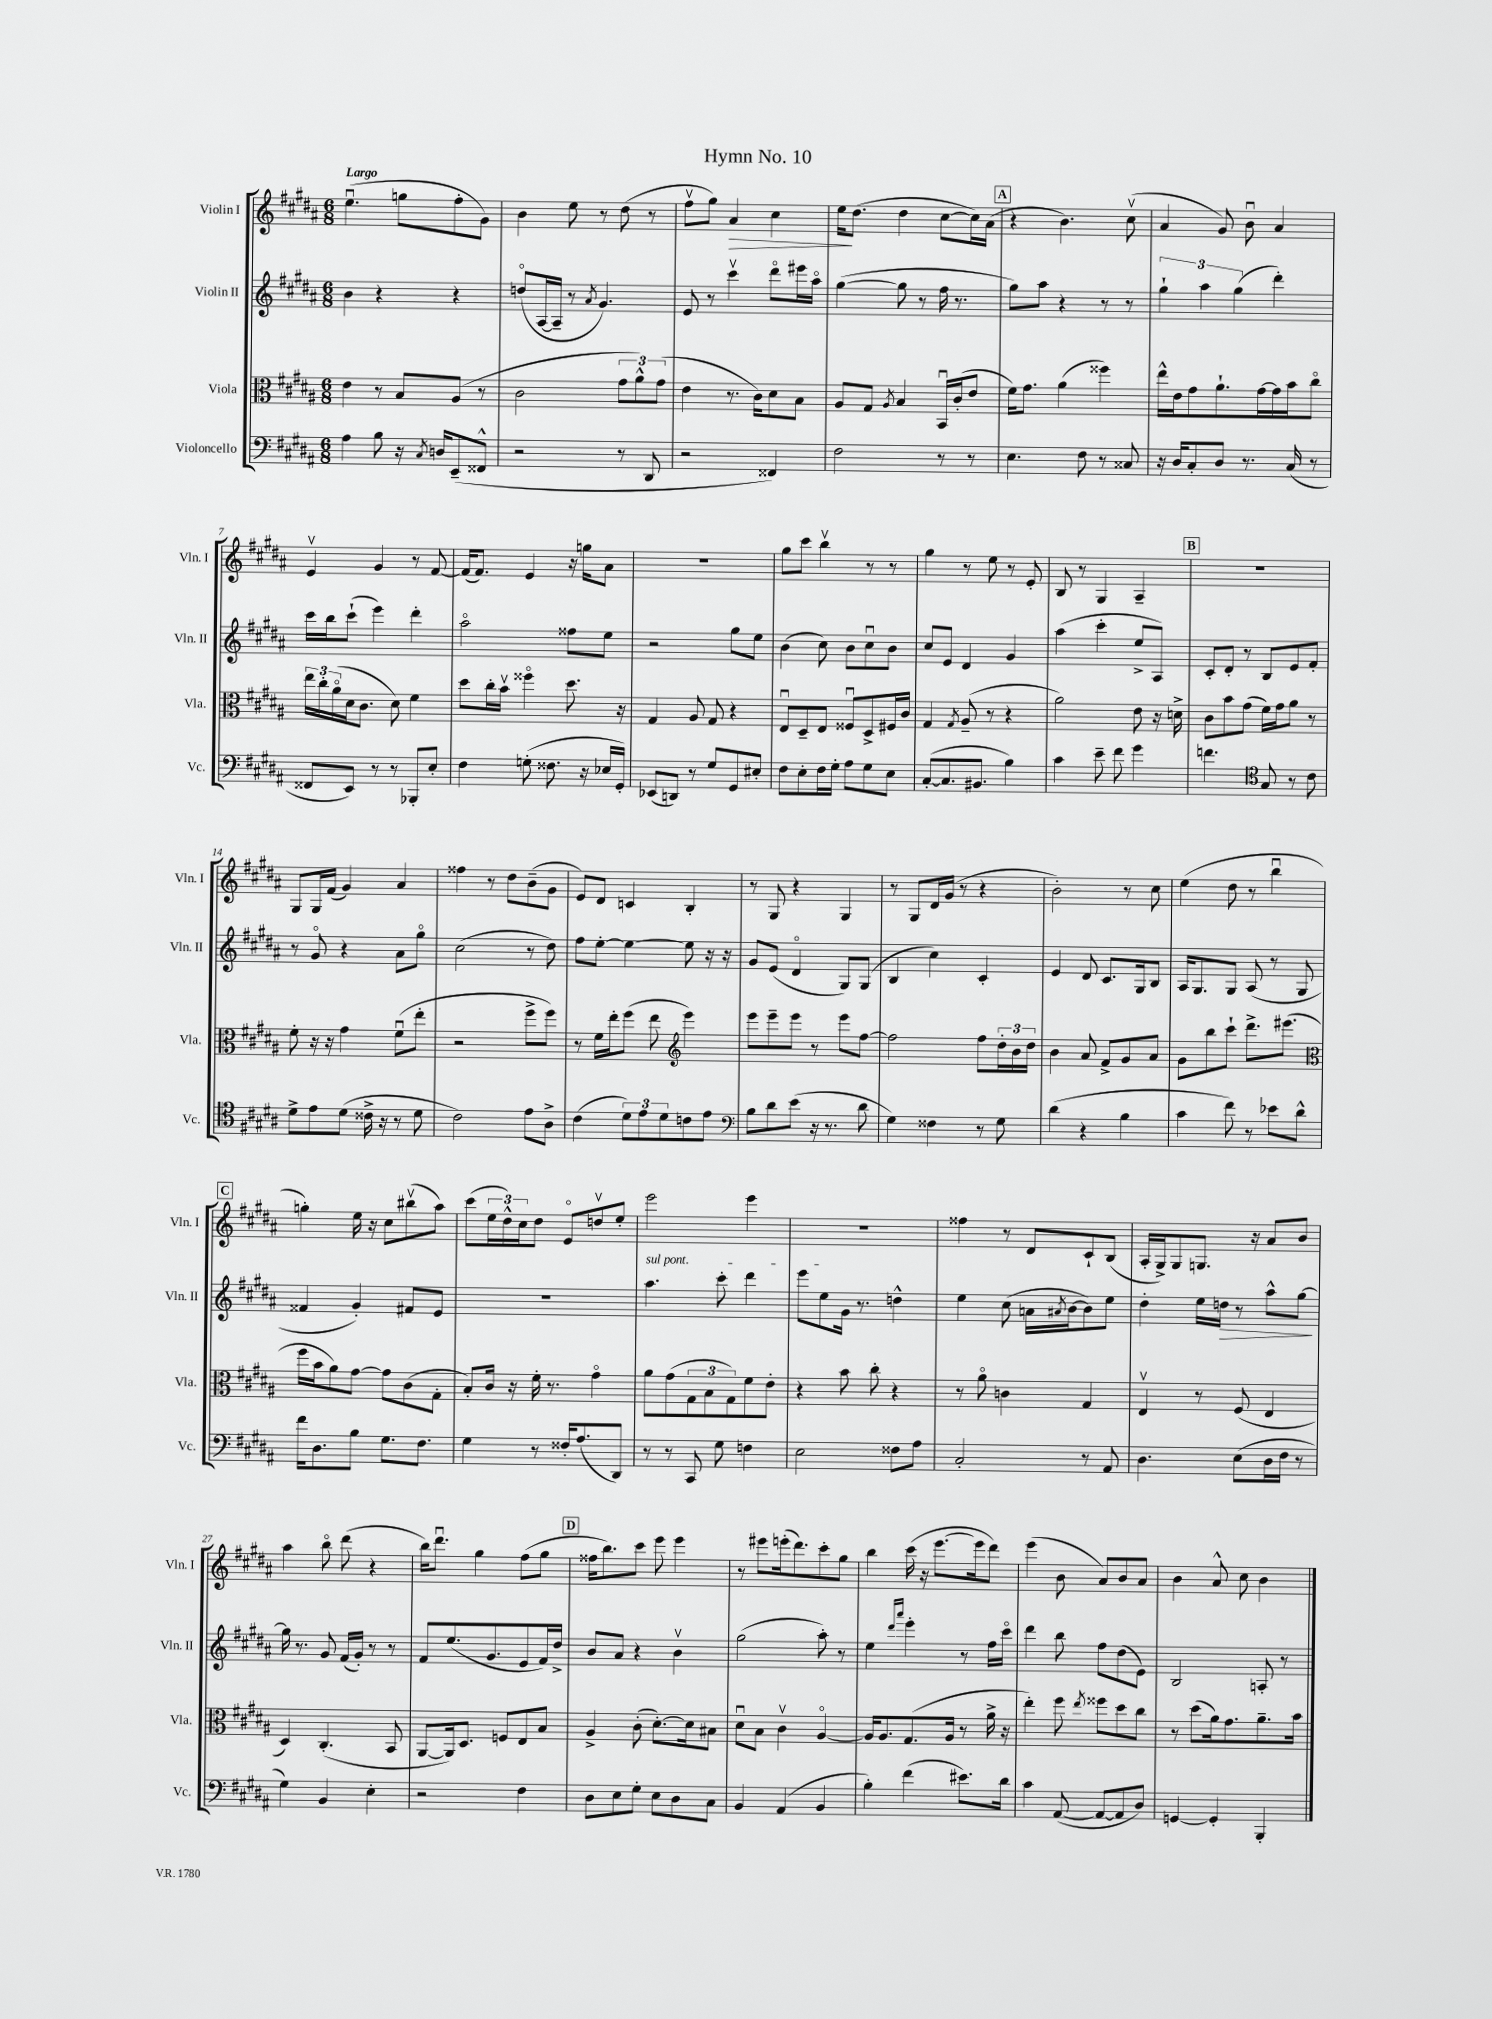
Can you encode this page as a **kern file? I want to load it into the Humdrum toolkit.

**kern	**kern	**kern	**dynam	**kern	**dynam
*part4	*part3	*part2	*part2	*part1	*part1
*staff4	*staff3	*staff2	*staff2	*staff1	*staff1
*I"Violoncello	*I"Viola	*I"Violin II	*	*I"Violin I	*
*I'Vc.	*I'Vla.	*I'Vln. II	*	*I'Vln. I	*
*clefF4	*clefC3	*clefG2	*	*clefG2	*
*k[f#c#g#d#a#]	*k[f#c#g#d#a#]	*k[f#c#g#d#a#]	*	*k[f#c#g#d#a#]	*
*M6/8	*M6/8	*M6/8	*	*M6/8	*
=1	=1	=1	=1	=1	=1
!	!	!	!	!LO:TX:a:B:t=Largo	!
4A#\	4e\	4b\	.	(4.eeu\	.
8B\	8r	4r	.	.	.
16r	8B/L	.	.	8ggn\L	.
8qC#/	.	.	.	.	.
16Dn/KL	.	.	.	.	.
(8EE~/	(8A#/J	4r	.	8ff#'\	.
8FF##X^^/J	8r	.	.	8g#\J)	.
=2	=2	=2	=2	=2	=2
2r	2c#\	(8ddn/L	.	4b\	.
.	.	[16A#/L	.	.	.
.	.	16A#~/JJ]	.	.	.
.	.	8r	.	8ee\	.
.	.	8qa#/	.	.	.
.	.	4.g#/)	.	8r	.
8r	12g#\L	.	.	(8dd#\	.
.	12a#^^\)	.	.	.	.
8DD#/	.	.	.	8r	.
.	(12g#\J	.	.	.	.
=3	=3	=3	=3	=3	=3
2r	4e\	8e/	.	8ff#v\L	.
.	.	8r	.	8gg#\J)	.
!	!	!	!	!	!LO:HP:b
.	8.r	4ccc#v\	.	4a#/	>
.	16c#\KL)	.	.	.	.
4FF##X/)	8d#\	8ddd#\L	.	4cc#\	.
.	8B\J	16eee#X\L	.	.	.
.	.	16aa#\JJ	.	.	.
=4	=4	=4	=4	=4	=4
2F#\	8A#/L	([4gg#\	.	16ee\KL	.
.	.	.	.	(8.dd#\J	]
.	8G#/J	.	.	.	.
.	8qA#/	.	.	.	.
.	4B/	8gg#\]	.	4dd#\	.
.	.	8r	.	.	.
8r	16BBu/LL	16ff#\	.	[8cc#\L	.
.	(16c#'/J	8.r	.	.	.
8r	8e/J	.	.	16cc#\L])	.
.	.	.	.	(16a#\JJ	.
!!LO:REH:place=s1:t=A
=5	=5	=5	=5	=5	=5
4.E\	16f#\KL)	8gg#\L)	.	4r	.
.	8.g#\J	.	.	.	.
.	.	8aa#\J	.	.	.
.	(4a#\	4r	.	4.b\)	.
8F#\	.	.	.	.	.
8r	4ff##X\)	8r	.	.	.
8C##X/	.	8r	.	(8cc#v\	.
=6	=6	=6	=6	=6	=6
16r	16ee^^\LL	6gg#`\	.	4a#/	.
16D#/KL	16e\J	.	.	.	.
8C#'/	8g#\	.	.	.	.
.	.	6aa#\	.	.	.
8D#/J	8.a#`\	.	.	8g#/)	.
.	.	(6gg#\	.	.	.
8.r	.	.	.	8bu\	.
.	[16g#\L	.	.	.	.
.	16g#\]	4ddd#'\)	.	4a#/	.
(16C#/	16b\J	.	.	.	.
8r	8cc#\J	.	.	.	.
!!LO:LB:g=z
=7	=7	=7	=7	=7	=7
8FF##X/L	24ee\LL	16ccc#\LL	.	4ev/	.
.	24cc#'\	.	.	.	.
.	.	16bb\J	.	.	.
.	(24a#\	.	.	.	.
8EE/J)	16d#\J	(8ccc#`\J	.	.	.
.	8.c#\J	.	.	.	.
8r	.	4eee\)	.	4g#/	.
8r	8d#\)	.	.	.	.
8BBB-X'/L	4f#\	4ddd#'\	.	8r	.
8E'/J	.	.	.	[8f#/	.
=8	=8	=8	=8	=8	=8
4F#\	8dd#\L	2aa#\	.	(16f#/KL]	.
.	.	.	.	8.f#/J)	.
.	16cc#'\L	.	.	.	.
.	16bv\JJ	.	.	.	.
(8Gn'\	4ff##X\	.	.	4e/	.
8.F##X\	.	.	.	.	.
.	8.dd#\	8ff##X\L	.	16r	.
16r	.	.	.	16ggn\KL	.
16E-X/LL	.	8ee\J	.	8a#\J	.
16GG#'/JJ)	16r	.	.	.	.
=9	=9	=9	=9	=9	=9
(8EE-X/L	4G#/	2r	.	2.r	.
8DDn/J)	.	.	.	.	.
8r	8A#/	.	.	.	.
8G#/L	8G#/	.	.	.	.
8GG#/	4r	8gg#\L	.	.	.
8E#X'/J	.	8ee\J	.	.	.
=10	=10	=10	=10	=10	=10
8F#\L	8Eu/L	(4b\	.	8gg#\L	.
8E'\	8D#~/	.	.	8ccc#\J	.
16F#\L	8E/J	8cc#\)	.	4bbv\	.
16G#'\JJ	.	.	.	.	.
8A#\L	8F##Xu/L	8b\L	.	.	.
8G#\	8D#^/	8cc#u\	.	8r	.
8E\J	16F#X/L	8b\J	.	8r	.
.	16c#/JJ	.	.	.	.
=11	=11	=11	=11	=11	=11
([8C#'/L	4G#/	8cc#/L	.	4gg#\	.
8.C#/]	.	8e/J	.	.	.
.	8qG#/	.	.	.	.
.	(8A#~/	4d#/	.	8r	.
8.BB#X/J	.	.	.	.	.
.	8r	.	.	8ee\	.
4B\)	4r	4g#/	.	8r	.
.	.	.	.	8e'/	.
=12	=12	=12	=12	=12	=12
4c#\	2a#\)	(4aa#\	.	8B/	.
.	.	.	.	8r	.
8e~\	.	4ccc#'\	.	4G#/	.
8f#\	.	.	.	.	.
4g#\	8e\	8ee^/L	.	4A#~/	.
.	16r	8A#/J)	.	.	.
.	16dn^\	.	.	.	.
!!LO:REH:place=s1:t=B
=13	=13	=13	=13	=13	=13
4.fn\	8c#\L	8c#'/L	.	2.r	.
.	8b\	8d#'/J	.	.	.
.	(8g#\J	8r	.	.	.
*clefC4	*	*	*	*	*
8G#/	16f#\LL)	8B/L	.	.	.
.	16g#\J	.	.	.	.
8r	8a#\J	8e/	.	.	.
8c#\	8r	8f#'/J	.	.	.
!!LO:LB:g=z
=14	=14	=14	=14	=14	=14
8d#^\L	8f#'\	8r	.	8G#/L	.
8e\	16r	8g#/	.	16G#/L	.
.	16r	.	.	(16f#/JJ	.
(8d#\J	4g#\	4r	.	4g#/)	.
16c##X^\	.	.	.	.	.
16r	.	.	.	.	.
8r	(8f#u\L	8a#\L	.	4a#/	.
8d#\	8ee'\J	8gg#\J	.	.	.
=15	=15	=15	=15	=15	=15
2c#\)	2r	(2cc#\	.	4ff##X\	.
.	.	.	.	8r	.
.	.	.	.	8dd#\L	.
8e\L	8ff#^\L	8r	.	(8b~\	.
8A#^\J	8ff#\J)	8dd#\)	.	8g#\J	.
=16	=16	=16	=16	=16	=16
(4c#\	8r	8ff#\L	.	8e/L)	.
.	16f#\LL	[8ee'\J	.	8d#/J	.
.	16ee'\J	.	.	.	.
12d#\L)	(8ff#\J	4ee\_	.	4cn/	.
12e\	.	.	.	.	.
.	8ee\	.	.	.	.
12d#\	.	.	.	.	.
*	*clefG2	*	*	*	*
8cn\	4eee\)	8ee\]	.	4B'/	.
8e\J	.	16r	.	.	.
.	.	16r	.	.	.
=17	=17	=17	=17	=17	=17
*clefF4	*	*	*	*	*
8B\L	8eee\L	8g#/L	.	8r	.
8d#\	8eee~\	(8e/J	.	8G#/	.
(8e\J	8eee\J	4d#/	.	4r	.
16r	8r	.	.	.	.
8.r	.	.	.	.	.
.	8eee\L	8G#/L)	.	4G#/	.
8d#\	[8ff#\J	(8G#/J	.	.	.
=18	=18	=18	=18	=18	=18
4G#\)	2ff#\]	4B/	.	8r	.
.	.	.	.	8G#/L	.
4F##X\	.	4cc#\)	.	16d#/L	.
.	.	.	.	(16g#/JJ	.
.	.	.	.	8r	.
8r	8ff#\L	4c#'/	.	4r	.
8G#\	24dd#'\L	.	.	.	.
.	24b\	.	.	.	.
.	24dd#\JJ	.	.	.	.
=19	=19	=19	=19	=19	=19
(4d#\	4b\	4e/	.	2b'\)	.
4r	8a#/	8d#/	.	.	.
.	8f#^/L	8.c#/L	.	.	.
4B\	8g#/	.	.	8r	.
.	.	16G#/k	.	.	.
.	8a#/J	8B/J	.	8cc#\	.
=20	=20	=20	=20	=20	=20
4c#\	8g#\L	16A#/KL	.	(4ee\	.
.	.	8.G#/	.	.	.
.	8bb\	.	.	.	.
8f#\)	8ccc#`\J	8G#/J	.	8dd#\	.
8r	8.ddd#^\L	(8A#/	.	8r	.
8e-X\L	.	8r	.	4bbu\	.
.	(8.eee#X\J	.	.	.	.
8d#^^\J	.	8G#/	.	.	.
!!LO:LB:g=z
!!LO:REH:place=s1:t=C
=21	=21	=21	=21	=21	=21
*	*clefC3	*	*	*	*
16f#\KL	16ff#\LL	4f##X/	.	4ggn'\)	.
8.D#\	16b\J	.	.	.	.
.	8a#\)	.	.	.	.
8B\J	[8g#\J	4g#'/)	.	16ee\	.
.	.	.	.	16r	.
8.G#\L	8g#\L]	.	.	8cc#\L	.
.	(8c#\	8f#X/L	.	(8bb#Xv\	.
8.F#\J	.	.	.	.	.
.	8G#'\J	8e/J	.	8aa#\J)	.
=22	=22	=22	=22	=22	=22
4G#\	8B'/L)	2.r	.	(8ccc#\L	.
.	16c#/Jk	.	.	24ee\L	.
.	.	.	.	24dd#^^\)	.
.	16r	.	.	.	.
.	.	.	.	24cc#\J	.
8r	16f#'\	.	.	8dd#\J	.
.	8.r	.	.	.	.
16F##X'/KL	.	.	.	8e/L	.
(8.A#/	.	.	.	.	.
.	4g#\	.	.	8ddnv/	.
8DD#/J)	.	.	.	8ee'/J	.
=23	=23	=23	=23	=23	=23
!	!	!LO:TX:a:i:t=sul pont.	!	!	!
8r	8a#\L	4.aa#\	.	2eee\	.
8r	(8g#\	.	.	.	.
8CC#/	12G#\	.	.	.	.
.	12B\	.	.	.	.
8G#\	.	8ccc#'\	.	.	.
.	12G#\)	.	.	.	.
4Fn\	8f#\	4ddd#\	.	4eee\	.
.	8e'\J	.	.	.	.
=24	=24	=24	=24	=24	=24
2E\	4r	8eee\L	.	2.r	.
.	.	8ee\	.	.	.
.	8b\	16g#\Jk	.	.	.
.	.	8.r	.	.	.
.	8cc#'\	.	.	.	.
8F##X\L	4r	4ddn^^\	.	.	.
8A#\J	.	.	.	.	.
=25	=25	=25	=25	=25	=25
2C#'/	8r	4ee\	.	4ff##X\	.
.	8a#\	.	.	.	.
.	4cn\	(8cc#\	.	8r	.
.	.	16an\LL	.	8d#/L	.
.	.	8qa#X/	.	.	.
.	.	[16b\J	.	.	.
8r	4G#/	8b\])	.	8c#`/	.
8AA#/	.	8ee\J	.	(8B/J	.
=26	=26	=26	=26	=26	=26
4.D#\	4Ev/	4dd#'\	.	16A#'/LL	.
.	.	.	.	16G#^/J)	.
.	.	.	.	8G#/	.
.	8r	16ee\LL	.	8.Gn/J	.
!	!	!	!LO:HP:b	!	!
.	.	16ddn\JJ	>	.	.
(8E\L	(8F#/	8r	.	.	.
.	.	.	.	16r	.
16D#\L	4E/	8aa#^^\L	.	8a#/L	.
16F#\JJ	.	.	.	.	.
8r	.	[8gg#\J	.	8b/J	.
.	.	.	]	.	.
!!LO:LB:g=z
=27	=27	=27	=27	=27	=27
4G#\)	4D#/)	16gg#\]	.	4aa#\	.
.	.	8.r	.	.	.
4BB/	(4.C#'/	8g#/	.	8bb\	.
.	.	(16f#/LL	.	(8ddd#\	.
.	.	16g#'/JJ)	.	.	.
4E'\	.	8r	.	4r	.
.	8BB/	8r	.	.	.
=28	=28	=28	=28	=28	=28
2r	[8AA#/L	8f#/L	.	16bb\KL)	.
.	.	.	.	8.ddd#u\J	.
.	16AA#/k])	(8.ee/	.	.	.
.	8.D#/J	.	.	.	.
.	.	.	.	4gg#\	.
.	.	8.g#/	.	.	.
.	8Fn/L	.	.	.	.
4F#\	8E/	8e/	.	(8ff#\L	.
.	8B/J	16f#/L)	.	8gg#\J	.
.	.	16dd#^/JJ	.	.	.
!!LO:REH:place=s1:t=D
=29	=29	=29	=29	=29	=29
8D#\L	4A#^/	8b/L	.	16ff##X\KL	.
.	.	.	.	8.bb\)	.
8E\	.	8a#/J	.	.	.
8G#'\J	(8c#'\	4r	.	8ccc#\J	.
8E\L	[8.d#'\L)	.	.	8eee\	.
8D#\	.	4bv\	.	4eee\	.
.	16d#\k]	.	.	.	.
8C#\J	8B#X\J	.	.	.	.
=30	=30	=30	=30	=30	=30
4BB/	8d#u\L	(2gg#\	.	8r	.
.	8B\J	.	.	8eee#X\L	.
(4AA#/	4c#v\	.	.	(16eeen'\k	.
.	.	.	.	8.ddd#\)	.
4BB/	[4A#/	8aa#'\)	.	8ccc#'\	.
.	.	8r	.	8gg#\J	.
=31	=31	=31	=31	=31	=31
4B'\)	16A#/KL]	4ee\	.	4bb\	.
.	8.A#/	.	.	.	.
.	.	16qqddd#/LL	.	.	.
.	.	16qqaaa#/JJ	.	.	.
(4f#\	(8.G#/	4eee'\	.	(16ccc#\	.
.	.	.	.	16r	.
.	.	.	.	[8.eee\L	.
.	16A#/Jk	.	.	.	.
8.e#X\L)	8r	8r	.	.	.
.	.	.	.	16eee\k]	.
.	16a#^\	16ff#\LL	.	8ddd#\J)	.
16d#\Jk	16r	16ccc#\JJ	.	.	.
=32	=32	=32	=32	=32	=32
4c#\	4ee'\)	4ddd#\	.	(4eee\	.
([8AA#/	8ff#\	8bb\	.	8b\	.
.	8qee/	.	.	.	.
8AA#/L_	8ff##X\L	8ff#\L	.	8a#/L)	.
8AA#/]	8dd#\	(8dd#\	.	8b/	.
8D#/J)	8cc#\J	8e\J)	.	8a#/J	.
=33	=33	=33	=33	=33	=33
[4GGn/	8r	2B/	.	4b\	.
.	(8dd#\L	.	.	.	.
4GG'/]	16a#\k)	.	.	8a#^^/	.
.	8.g#\	.	.	.	.
.	.	.	.	8cc#\	.
4BBB'/	8.a#~\	8An'/	.	4b\	.
.	.	8r	.	.	.
.	16b\Jk	.	.	.	.
==	==	==	==	==	==
*-	*-	*-	*-	*-	*-
